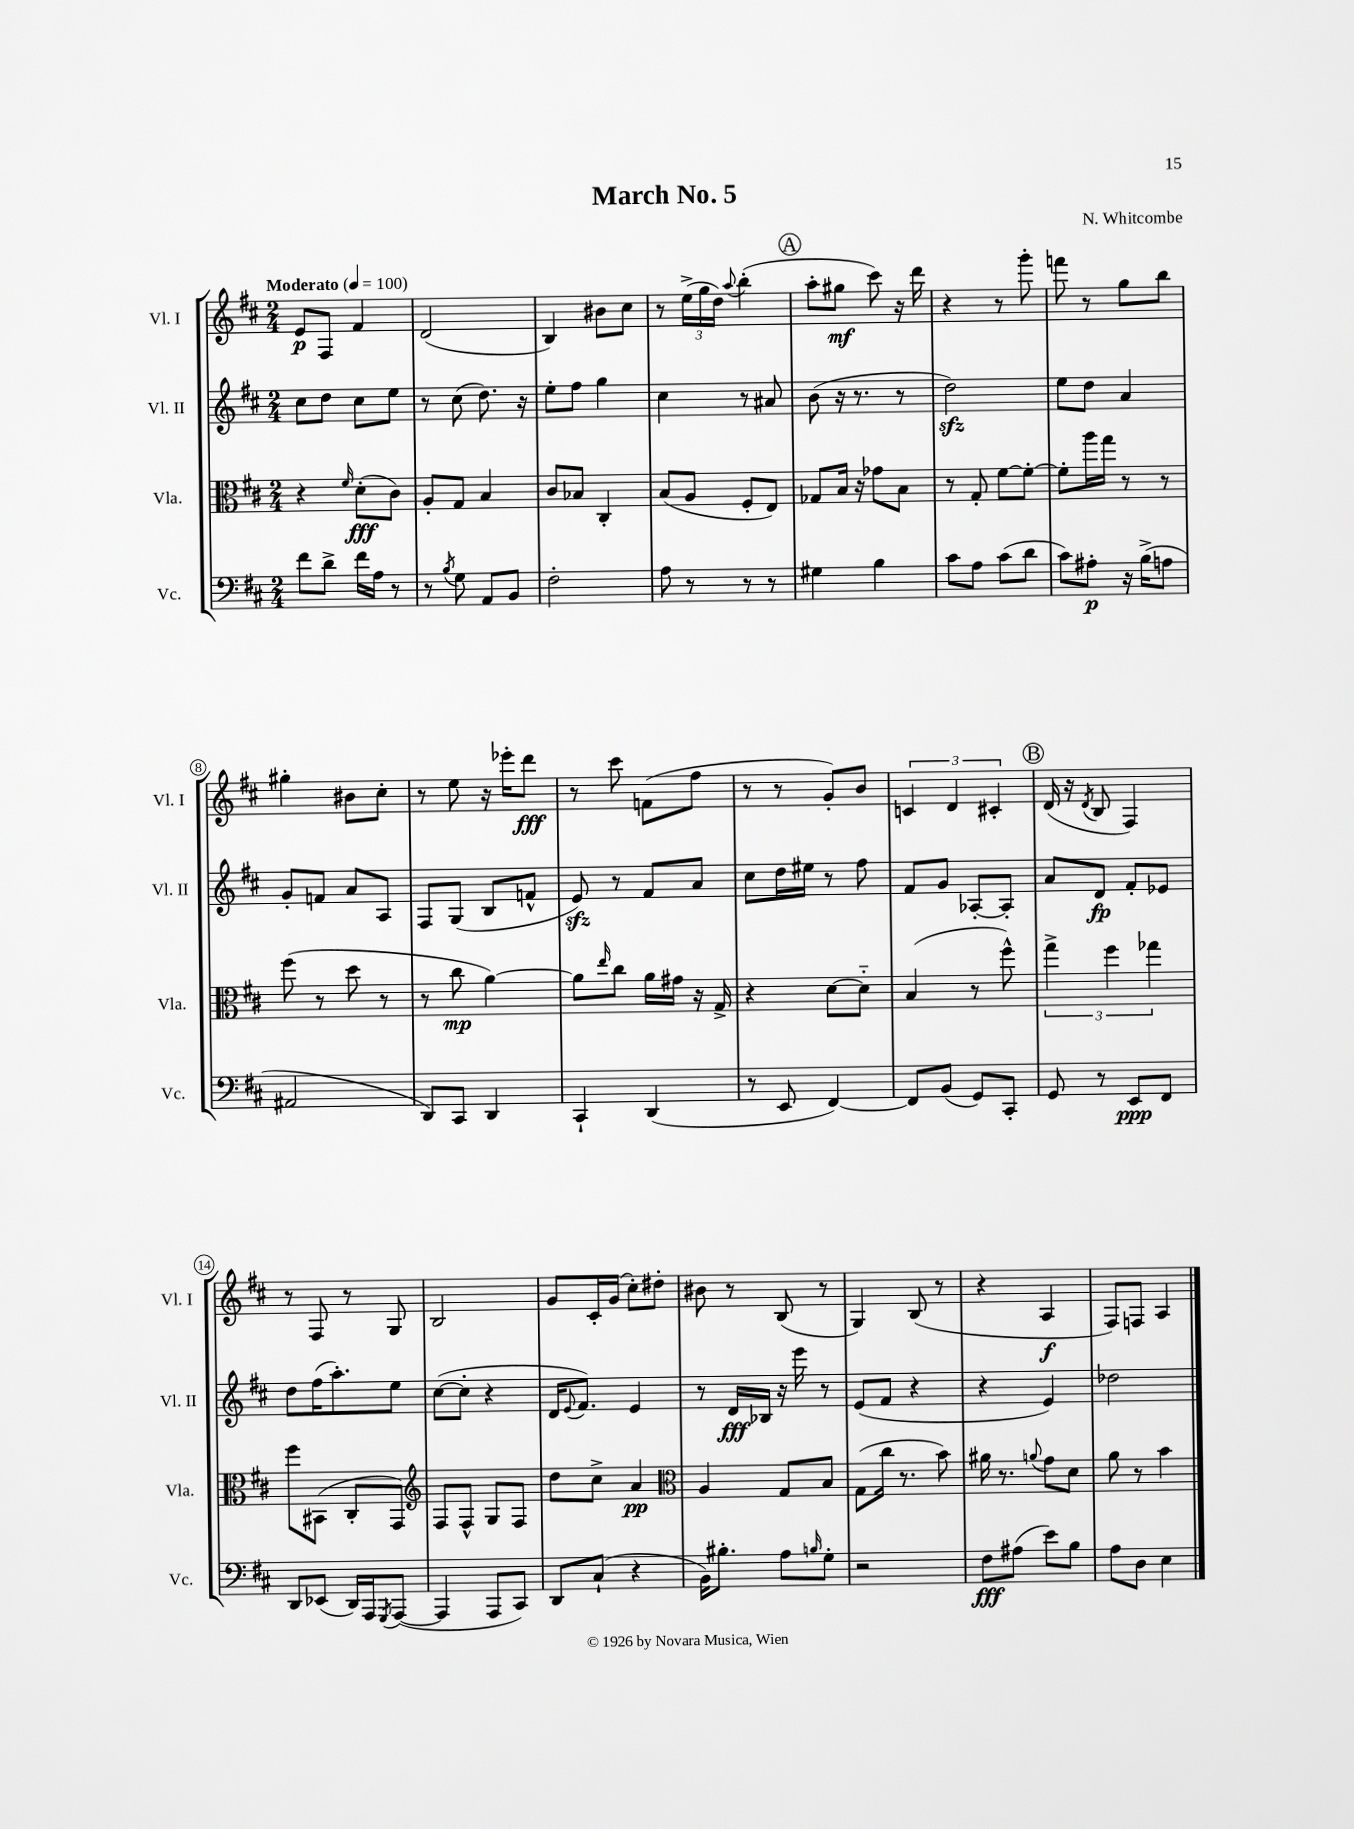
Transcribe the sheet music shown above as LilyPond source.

\header { title = "March No. 5" composer = "N. Whitcombe" }
<<
\new StaffGroup <<
\new Staff = "s0" \with { instrumentName = "Vl. I" shortInstrumentName = "Vl. I" } {
    \clef treble \key d \major \numericTimeSignature \time 2/4 \tempo "Moderato" 4 = 100
    e'8\p fis8 fis'4 |
    d'2( |
    b4) bis'8 cis''8 |
    r8 \tuplet 3/2 { e''16->( g''16 d''16) } \appoggiatura { a''8 } b''4-.( |
    \mark \markup { \circle "A" } a''8-. gis''8\mf cis'''8) r16 d'''16 |
    r4 r8 g'''8-. |
    f'''8 r8 g''8 b''8 |
    gis''4-. bis'8 cis''8-. |
    r8 e''8 r16 ees'''16-. d'''8\fff |
    r8 cis'''8 f'8( fis''8 |
    r8 r8 g'8-.) b'8 |
    \tuplet 3/2 { c'4 d'4 cis'4-. } |
    \mark \markup { \circle "B" } d'16( r16 \acciaccatura { d'8 } b8 fis4) |
    r8 fis8 r8 g8 |
    b2 |
    g'8 cis'16-. g'16( cis''8-.) dis''8-. |
    bis'8 r8 b8( r8 |
    g4) b8( r8 |
    r4 a4\f |
    fis8) f8 a4 \bar "|." |
}
\new Staff = "s1" \with { instrumentName = "Vl. II" shortInstrumentName = "Vl. II" } {
    \clef treble \key d \major \numericTimeSignature \time 2/4
    cis''8 d''8 cis''8 e''8 |
    r8 cis''8( d''8.) r16 |
    e''8-. fis''8 g''4 |
    cis''4 r8 ais'8 |
    \mark \markup { \circle "A" } b'8( r16 r8. r8 |
    d''2\sfz) |
    e''8 d''8 a'4 |
    g'8-. f'8 a'8 a8 |
    fis8 g8( b8 f'8-^ |
    e'8\sfz) r8 fis'8 a'8 |
    cis''8 d''16 eis''16 r8 fis''8 |
    fis'8 g'8 aes8~-. aes8-. |
    \mark \markup { \circle "B" } a'8 d'8\fp fis'8-. ees'8 |
    d''8 fis''16( a''8.-.) e''8 |
    cis''8~( cis''8-. r4 |
    d'16 \appoggiatura { e'8 } fis'8.) e'4 |
    r8 d'16\fff bes16 r16 e'''16 r8 |
    e'8( fis'8 r4 |
    r4 e'4) |
    des''2 \bar "|." |
}
\new Staff = "s2" \with { instrumentName = "Vla." shortInstrumentName = "Vla." } {
    \clef alto \key d \major \numericTimeSignature \time 2/4
    r4 \grace { fis'16 } d'8-.\fff( cis'8) |
    a8-. g8 b4 |
    cis'8 bes8 cis4-. |
    b8( a8 fis8-. e8) |
    \mark \markup { \circle "A" } ges8 b16 r16 ges'8 b8 |
    r8 g8-. fis'8~ fis'8~-. |
    fis'8-. a''16 g''16 r8 r8 |
    fis''8( r8 d''8 r8 |
    r8 cis''8\mp a'4~) |
    a'8 \grace { e''16 } cis''8 a'16 gis'16 r16 g16-> |
    r4 d'8~ d'8-_ |
    b4( r8 fis''8-^) |
    \mark \markup { \circle "B" } \tuplet 3/2 { g''4-> fis''4 ges''4 } |
    fis''8 bis,8( cis8-. g,8) |
    \clef treble fis8 fis8-^ g8 fis8 |
    d''8 cis''8-> a'4\pp |
    \clef alto a4 g8 b8 |
    g8( cis''16 r8. b'8) |
    ais'16 r8. \appoggiatura { a'8 } g'8 d'8 |
    a'8 r8 b'4 \bar "|." |
}
\new Staff = "s3" \with { instrumentName = "Vc." shortInstrumentName = "Vc." } {
    \clef bass \key d \major \numericTimeSignature \time 2/4
    fis'8 d'8-> fis'16 a16 r8 |
    r8 \acciaccatura { b8 } g8 a,8 b,8 |
    fis2-. |
    a8 r8 r8 r8 |
    \mark \markup { \circle "A" } gis4 b4 |
    cis'8 a8 cis'8( d'8 |
    cis'8) ais8-.\p r16 b16->( a8 |
    ais,2 |
    d,8) cis,8 d,4 |
    cis,4-! d,4( |
    r8 e,8 fis,4~) |
    fis,8 b,8( g,8) cis,8-. |
    \mark \markup { \circle "B" } g,8 r8 e,8\ppp fis,8 |
    d,8 ees,8( d,16) a,,16 \acciaccatura { g,,8 } a,,8~( |
    a,,4 a,,8 cis,8) |
    d,8 cis8-!( r4 |
    b,16) bis8.-. a8 \grace { b16 } g8-. |
    r2 |
    fis8\fff ais8( e'8) b8 |
    a8 d8 e4 \bar "|." |
}
>>
>>
\layout { \context { \Score \override BarNumber.stencil = #(make-stencil-circler 0.1 0.3 ly:text-interface::print) } }
